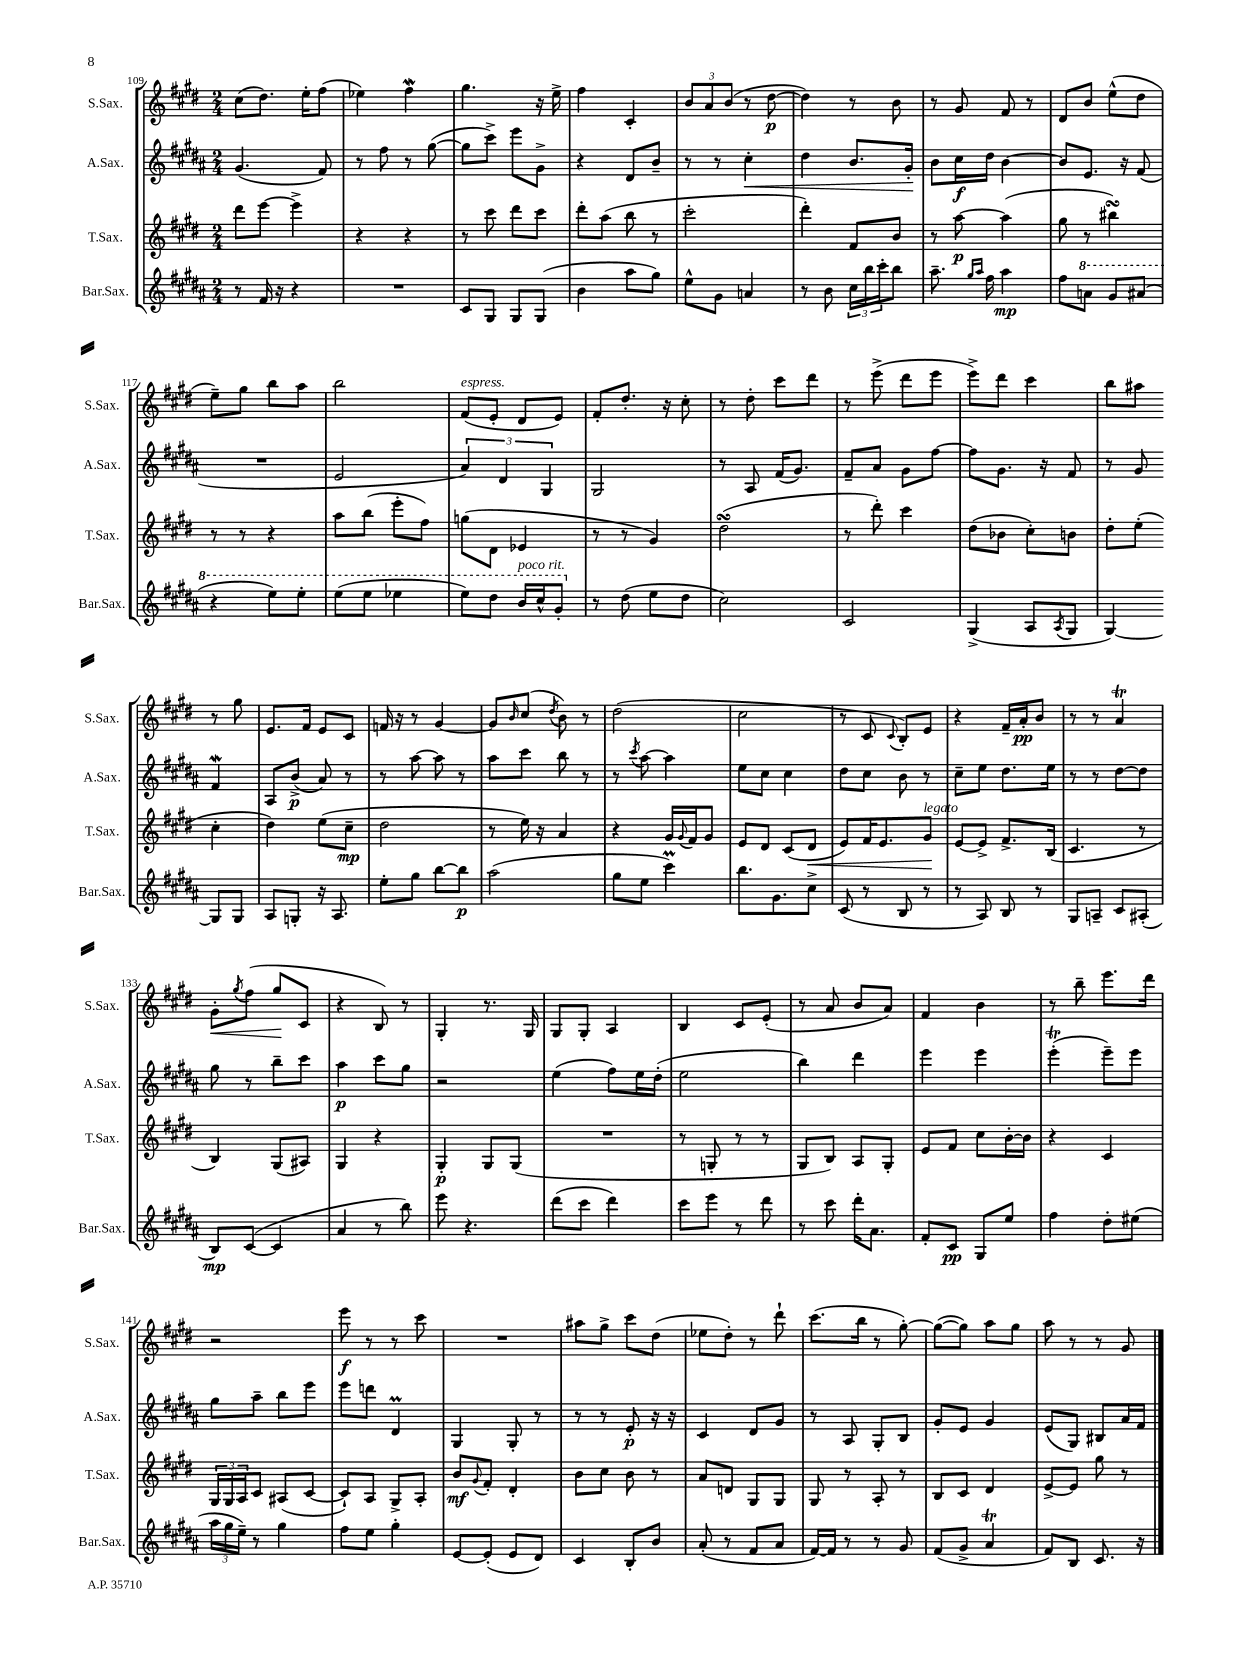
<<
\new StaffGroup <<
\new Staff = "s0" \with { instrumentName = "S.Sax." shortInstrumentName = "S.Sax." } {
    \clef treble \key e \major \numericTimeSignature \time 2/4
    cis''8( dis''8.) e''16-. fis''8( |
    ees''4) fis''4\mordent |
    gis''4. r16 e''16-> |
    fis''4 cis'4-. |
    \tuplet 3/2 { b'8 a'8 b'8( } r8 dis''8~\p |
    dis''4) r8 b'8 |
    r8 gis'8 fis'8 r8 |
    dis'8 b'8 e''8-^( dis''8 |
    e''8--) gis''8 b''8 a''8 |
    b''2 |
    fis'8^\markup { \italic "espress." }( e'8-. dis'8 e'8) |
    fis'8-. dis''8.-. r16 cis''8-. |
    r8 dis''8-. cis'''8 dis'''8 |
    r8 e'''8->( dis'''8 e'''8 |
    e'''8->) dis'''8 cis'''4 |
    b''8 ais''8 r8 gis''8 |
    e'8. fis'16 e'8 cis'8 |
    f'16 r16 r8 gis'4~ |
    gis'8 \grace { b'16 } cis''8( \acciaccatura { dis''8 } b'8) r8 |
    dis''2( |
    cis''2 |
    r8 cis'8 \appoggiatura { cis'8 } b8-.) e'8 |
    r4 fis'16-- a'16-.\pp b'8 |
    r8 r8 a'4\trill |
    gis'8-.\< \acciaccatura { gis''8 } fis''8( gis''8\! cis'8 |
    r4 b8) r8 |
    gis4-. r8. gis16 |
    gis8 gis8-. a4 |
    b4 cis'8 e'8-.( |
    r8 a'8 b'8 a'8) |
    fis'4 b'4 |
    r8 b''8-- e'''8. dis'''16 |
    r2 |
    e'''8\f r8 r8 cis'''8 |
    R2 |
    ais''8 gis''8-> cis'''8 dis''8( |
    ees''8 dis''8-.) r8 dis'''8-! |
    cis'''8.( b''16 r8 gis''8~-.) |
    gis''8~( gis''8) a''8 gis''8 |
    a''8 r8 r8 gis'8 \bar "|." |
}
\new Staff = "s1" \with { instrumentName = "A.Sax." shortInstrumentName = "A.Sax." } {
    \clef treble \key b \major \numericTimeSignature \time 2/4
    gis'4.( fis'8) |
    r8 fis''8 r8 gis''8~( |
    gis''8 cis'''8->) e'''8 gis'8-> |
    r4 dis'8 b'8-- |
    r8 r8 cis''4-.\< |
    dis''4 b'8. gis'16-.\! |
    b'8 cis''16\f dis''16 b'4~ |
    b'8 e'8. r16 fis'8( |
    R2 |
    e'2 |
    \tuplet 3/2 { ais'4) dis'4 gis4 } |
    gis2 |
    r8 ais8 fis'16( gis'8.) |
    fis'8-- ais'8 gis'8 fis''8~ |
    fis''8 gis'8. r16 fis'8 |
    r8 gis'8 fis'4\mordent |
    ais8 b'8->\p( ais'8) r8 |
    r8 ais''8~ ais''8 r8 |
    ais''8 cis'''8 b''8 r8 |
    r8 \acciaccatura { cis'''8 } ais''8~ ais''4 |
    e''8 cis''8 cis''4 |
    dis''8 cis''8 b'8 r8 |
    cis''8-- e''8 dis''8. e''16 |
    r8 r8 dis''8~ dis''8 |
    gis''8 r8 b''8-- cis'''8 |
    ais''4\p cis'''8 gis''8 |
    r2 |
    e''4( fis''8) e''16 dis''16-.( |
    e''2 |
    b''4) dis'''4 |
    e'''4 e'''4 |
    e'''4-.\trill( e'''8--) e'''8 |
    gis''8 ais''8-- b''8 e'''8 |
    e'''8 d'''8 dis'4\prall |
    gis4 gis8-. r8 |
    r8 r8 e'8-.\p r16 r16 |
    cis'4 dis'8 gis'8 |
    r8 ais8 gis8-. b8 |
    gis'8-. e'8 gis'4 |
    e'8( gis8) bis8 ais'16 fis'16 \bar "|." |
}
\new Staff = "s2" \with { instrumentName = "T.Sax." shortInstrumentName = "T.Sax." } {
    \clef treble \key e \major \numericTimeSignature \time 2/4
    dis'''8 e'''8~ e'''4-> |
    r4 r4 |
    r8 cis'''8 dis'''8 cis'''8 |
    dis'''8-. a''8( b''8 r8 |
    cis'''2-. |
    dis'''4-.) fis'8 b'8 |
    r8 a''8~\p a''4( |
    gis''8 r8 bis''4\turn) |
    r8 r8 r4 |
    a''8 b''8( e'''8-. fis''8) |
    g''8( dis'8 ees'4 |
    r8 r8 gis'4) |
    dis''2\turn( |
    r8 dis'''8-.) cis'''4 |
    dis''8( bes'8 cis''8-.) b'8 |
    dis''8-. e''8-.( cis''4-. |
    dis''4) e''8( cis''8--\mp |
    dis''2 |
    r8 e''16) r16 a'4 |
    r4 gis'16 \appoggiatura { gis'8 } fis'16 gis'8 |
    e'8 dis'8 cis'8( dis'8\< |
    e'8) fis'16 e'8. gis'8\!^\markup { \italic "legato" } |
    e'8~ e'8-> fis'8.-> b16( |
    cis'4. r8 |
    b4) gis8( ais8) |
    gis4 r4 |
    gis4-.\p gis8 gis8( |
    R2 |
    r8 g8-. r8 r8 |
    gis8 b8) a8 gis8-. |
    e'8 fis'8 cis''8 b'16~-. b'16 |
    r4 cis'4 |
    \tuplet 3/2 { gis16 gis16 a16 } cis'8 ais8( cis'8~ |
    cis'8-!) a8 gis8-> a8-. |
    b'8\mf \appoggiatura { gis'8 } fis'8-. dis'4-. |
    b'8 cis''8 b'8 r8 |
    a'8 d'8 gis8 gis8 |
    gis8 r8 a8-. r8 |
    b8 cis'8 dis'4 |
    e'8~-> e'8 gis''8 r8 \bar "|." |
}
\new Staff = "s3" \with { instrumentName = "Bar.Sax." shortInstrumentName = "Bar.Sax." } {
    \clef treble \key b \major \numericTimeSignature \time 2/4
    r8 fis'16 r16 r4 |
    R2 |
    cis'8 gis8 gis8 gis8( |
    b'4 ais''8 gis''8) |
    e''8-^ gis'8 a'4 |
    r8 b'8 \tuplet 3/2 { cis''16 b''16 cis'''16-. } b''8 |
    ais''8.-- \grace { gis''16 ais''16 } fis''16 ais''4\mp |
    fis''8 \ottava #1 a''8 gis''8 ais''8( |
    r4 e'''8) e'''8-. |
    e'''8( e'''8 ees'''4 |
    e'''8) dis'''8 b''16^\markup { \italic "poco rit." } cis'''16-^ gis''8-. \ottava #0 |
    r8 dis''8( e''8 dis''8 |
    cis''2) |
    cis'2 |
    gis4->( ais8 \acciaccatura { ais8 } gis8 |
    gis4~) gis8 gis8 |
    ais8 g8-. r16 ais8. |
    e''8-. gis''8 b''8~ b''8\p |
    ais''2( |
    gis''8 e''8 cis'''4\prall) |
    b''8. gis'8. cis''8-> |
    cis'8( r8 b8 r8 |
    r8 ais8) b8 r8 |
    gis8 a8-- cis'8 ais8-.( |
    b8\mp) cis'8~( cis'4 |
    ais'4 r8 b''8) |
    e'''8 r4. |
    dis'''8( cis'''8 dis'''4) |
    cis'''8 e'''8 r8 dis'''8 |
    r8 cis'''8 dis'''16-. ais'8. |
    fis'8-. cis'8\pp gis8 e''8 |
    fis''4 dis''8-. eis''8( |
    \tuplet 3/2 { ais''16 gis''16 e''16--) } r8 gis''4 |
    fis''8 e''8 gis''4-. |
    e'8~ e'8-.( e'8 dis'8) |
    cis'4 b8-. b'8 |
    ais'8-.( r8 fis'8 ais'8 |
    fis'16~) fis'16 r8 r8 gis'8 |
    fis'8( gis'8-> ais'4\trill |
    fis'8) b8 cis'8. r16 \bar "|." |
}
>>
>>
\layout { \context { \Score currentBarNumber = #109 } }
